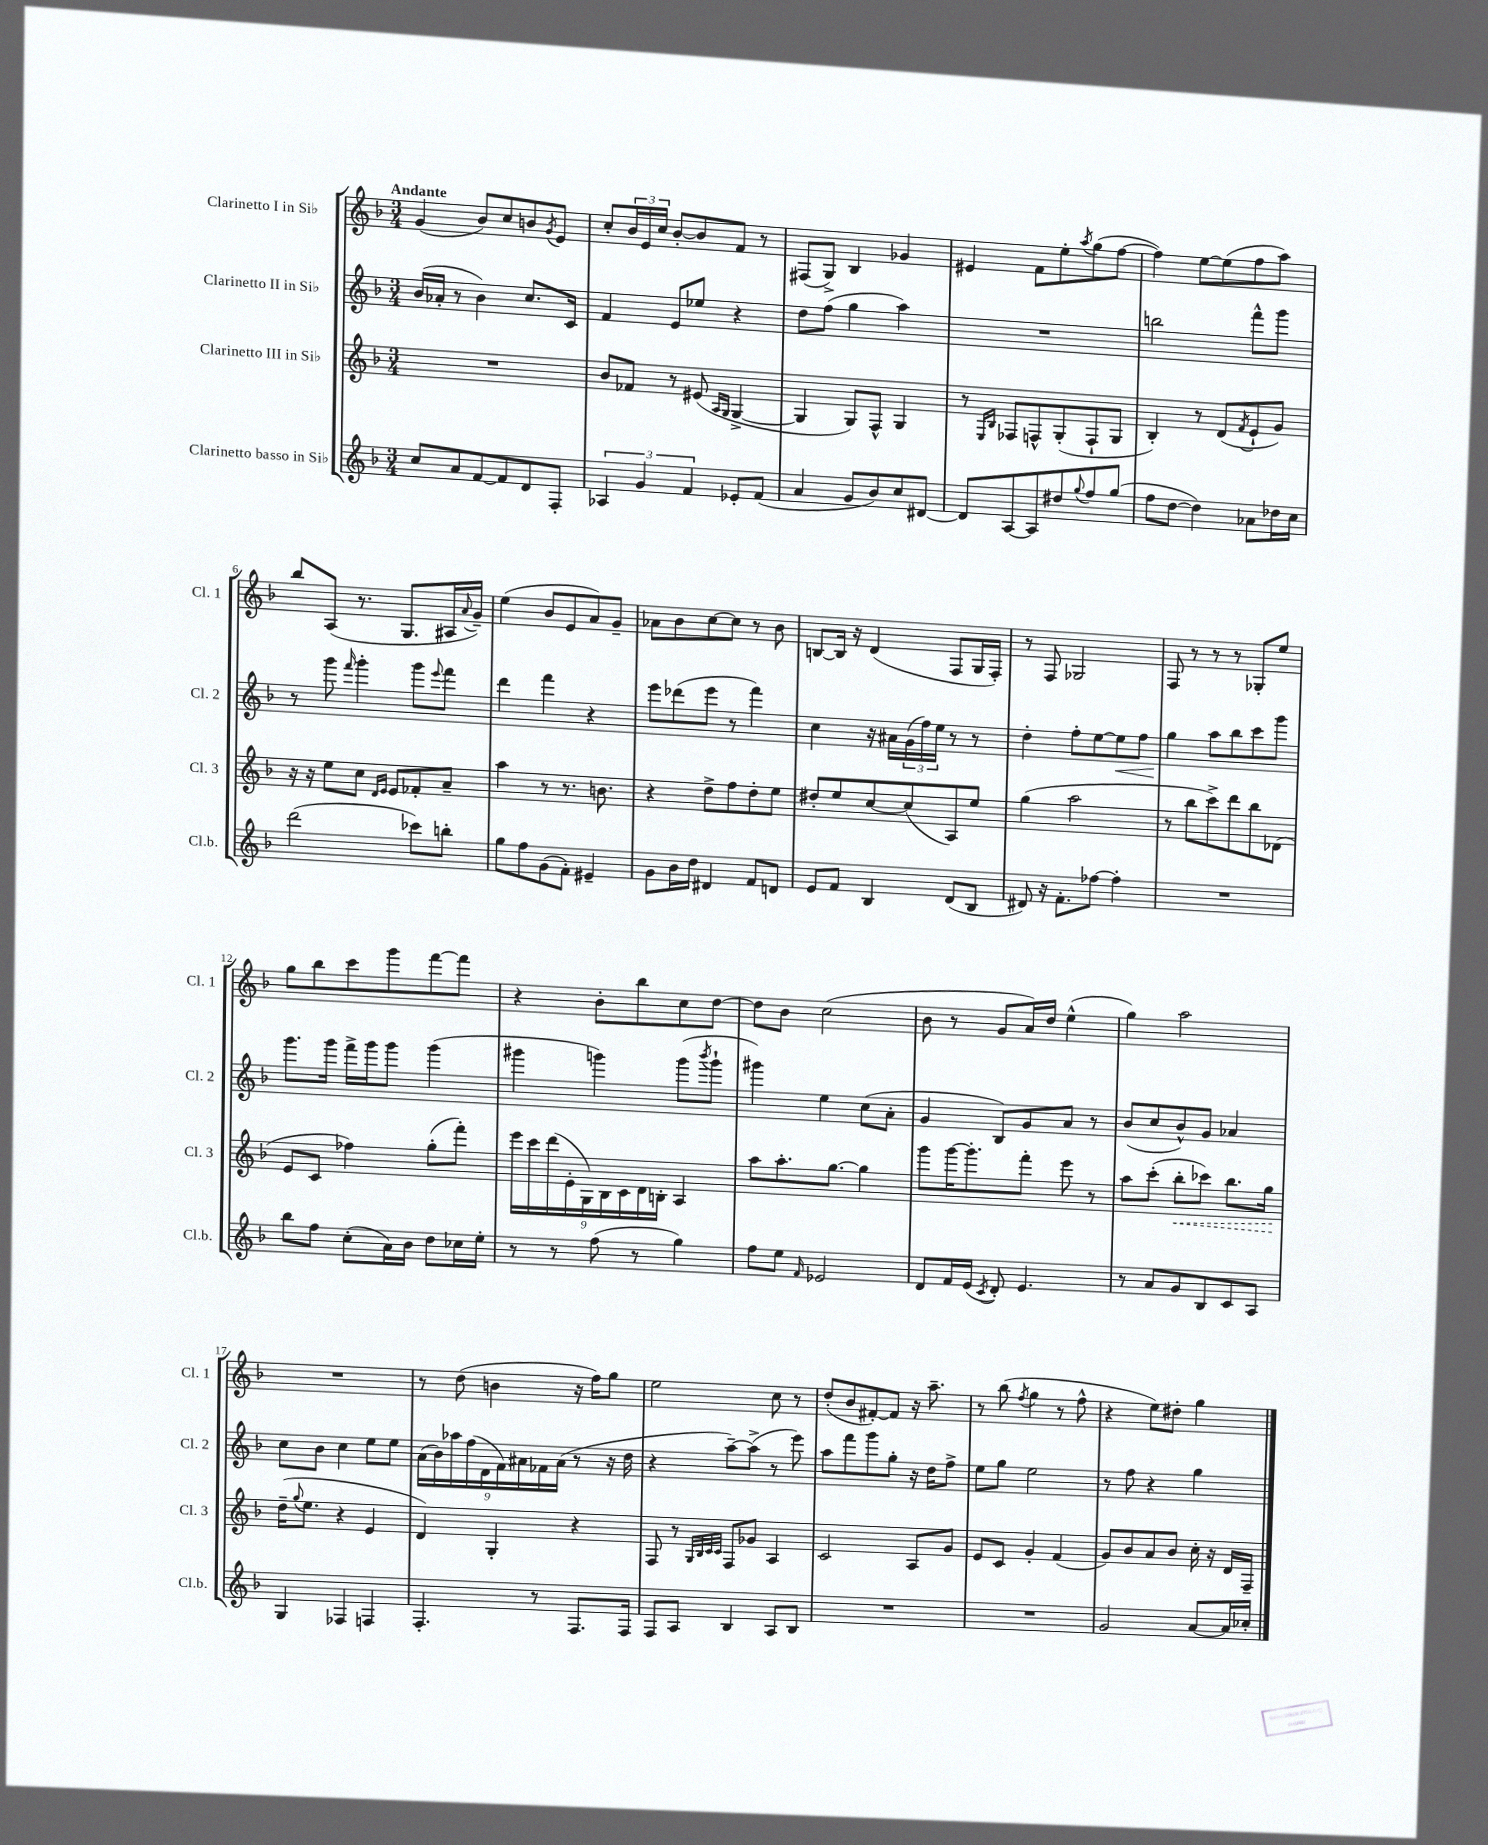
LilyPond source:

<<
\new StaffGroup <<
\new Staff = "s0" \with { instrumentName = "Clarinetto I in Sib" shortInstrumentName = "Cl. 1" } {
    \clef treble \key f \major \numericTimeSignature \time 3/4 \tempo "Andante"
    g'4( bes'8) c''8 b'8 \acciaccatura { g'8 } e'8 |
    c''8-. \tuplet 3/2 { bes'16 e'16 c''16 } bes'8~-. bes'8 f'8 r8 |
    fis8( g8->) bes4 ges'4 |
    eis'4 f'8 e''8-. \acciaccatura { a''8 } g''8( f''8~ |
    f''4) e''8~ e''8( f''8 a''8) |
    bes''8 a8( r8. g8. ais16 \appoggiatura { a'8 } g'16--) |
    e''4( bes'8 e'8 a'8) g'8-- |
    aes'8 bes'8 c''8~ c''8 r8 bes'8 |
    b8~ b16 r16 d'4( f8 g16 f16-.) |
    r8 f8 ges2 |
    f8 r8 r8 r8 ges8-. e''8 |
    g''8 bes''8 c'''8 g'''8 f'''8~ f'''8 |
    r4 bes'8-. bes''8 c''8 d''8~ |
    d''8 bes'8 c''2( |
    bes'8 r8 g'8 a'16) d''16 e''4-^( |
    g''4) a''2 |
    R2. |
    r8 d''8( b'4 r16 f''16) g''8 |
    e''2 c''8 r8 |
    d''8-.( bes'8 fis'8~-.) fis'8 r16 a''8.-- |
    r8 bes''8( \acciaccatura { f''8 } g''4 r8 f''8-^ |
    r4 e''8) dis''8-. g''4 \bar "|." |
}
\new Staff = "s1" \with { instrumentName = "Clarinetto II in Sib" shortInstrumentName = "Cl. 2" } {
    \clef treble \key f \major \numericTimeSignature \time 3/4
    bes'16( aes'16-. r8 bes'4) c''8. c'16 |
    f'4 e'8 ees''8 r4 |
    d''8 f''8( g''4 a''4) |
    R2. |
    b''2 f'''8-^ g'''8 |
    r8 g'''8 \grace { f'''16 } g'''4-. g'''8 \appoggiatura { e'''8 } f'''8 |
    d'''4 f'''4 r4 |
    e'''8 des'''8( e'''8 r8 f'''4) |
    c''4 r16 ais'16 \tuplet 3/2 { g'16( f''16) e''16 } r8 r8 |
    d''4-. f''8-. e''8~ e''8\< f''8 |
    g''4\! a''8 bes''8 c'''8 g'''8 |
    g'''8. g'''16 f'''16-> g'''16 g'''8 g'''4( |
    gis'''4 g'''4) g'''8( \acciaccatura { bes'''8 } g'''8-! |
    gis'''4) e''4 c''8( a'8-. |
    g'4 bes8) g'8 a'8 r8 |
    bes'8( c''8 bes'8-^) g'8 aes'4 |
    c''8 bes'8 c''4 e''8 e''8 |
    \tuplet 9/8 { a'16( bes'16) aes''16 f''16( d'16 f'16) ais'16 fes'16 ais'16( } r8 r16 d''16 |
    r4 a''8~--) a''8->( r8 e'''8) |
    a''8 f'''8 g'''8 g''8-. r16 d''16 f''8-> |
    e''8 g''8 e''2 |
    r8 f''8 r4 g''4 \bar "|." |
}
\new Staff = "s2" \with { instrumentName = "Clarinetto III in Sib" shortInstrumentName = "Cl. 3" } {
    \clef treble \key f \major \numericTimeSignature \time 3/4
    R2. |
    bes'8 fes'8 r8 eis'8( \grace { a16 g16 } g4~-> |
    g4 g8) f8-^ g4 |
    r8 \grace { e16 bes16 } fes8 f8-^ g8-.( f8-! g8 |
    bes4-.) r8 d'8( \acciaccatura { f'8 } e'8-! g'8) |
    r16 r16 e''8 c''8 \grace { d'16 e'16 } e'8 fes'8-. a'8-- |
    a''4 r8 r8. b'8. |
    r4 d''8-> f''8 d''8-. e''8 |
    dis''8-. e''8 c''8~ c''8( a8) e''8 |
    g''4( a''2 |
    r8 bes''8 c'''8->) d'''8 bes''8 des'8( |
    e'8 c'8 fes''4) g''8-.( f'''8-.) |
    \tuplet 9/8 { e'''16 c'''16 d'''16( e'16-. g16) bes16 c'16 d'16 b16-. } a4 |
    a''8 a''8.-. g''8.~ g''4 |
    g'''8 g'''16~ g'''8.-. f'''8-. e'''8 r8 |
    a''8 c'''8-.( \once \override Hairpin.style = #'dashed-line bes''8-.\< ces'''8) bes''8. g''16\! |
    d''16--( \appoggiatura { g''8 } e''8. r4 e'4 |
    d'4) g4-. r4 |
    f8 r8 \grace { g32 bes32 c'32 c'32 } f8 ges'8 a4 |
    c'2 a8 g'8 |
    e'8 c'8 g'4-. f'4( |
    g'8) bes'8 a'8 bes'8 c''16-. r16 d'16 f16-- \bar "|." |
}
\new Staff = "s3" \with { instrumentName = "Clarinetto basso in Sib" shortInstrumentName = "Cl.b." } {
    \clef treble \key f \major \numericTimeSignature \time 3/4
    c''8 a'8 f'8~ f'8 d'8 f8-. |
    \tuplet 3/2 { aes4 g'4 f'4 } ees'8-. f'8( |
    a'4 g'8 bes'8) c''8 dis'8~ |
    dis'8 a8~ a8 dis''8 \appoggiatura { g''8 } f''8 g''8( |
    f''8 d''8~ d''4) aes'8 des''16 c''16 |
    d'''2( ces'''8) b''8-. |
    g''8 f''8 g'8( f'8-.) eis'4-- |
    g'8 bes'16 d''16 dis'4 f'8 d'8 |
    e'8 f'8 bes4 d'8( bes8 |
    dis'8) r16 f'8.-. fes''8~ fes''4-. |
    R2. |
    bes''8 f''8 c''8-.( a'16) bes'16 d''8 ces''16 e''16-. |
    r8 r8 f''8( r8 g''4) |
    f''8 e''8 \grace { f'16 } ees'2 |
    d'8 f'16 e'16( \acciaccatura { c'8 } d'8-.) e'4. |
    r8 a'8 g'8 bes8 c'8 a8 |
    g4 fes4 f4 |
    f4.-. r8 f8. f16 |
    f8 a8 bes4 a8 bes8 |
    R2. |
    R2. |
    g'2 a'8~ a'16 ces''16-. \bar "|." |
}
>>
>>
